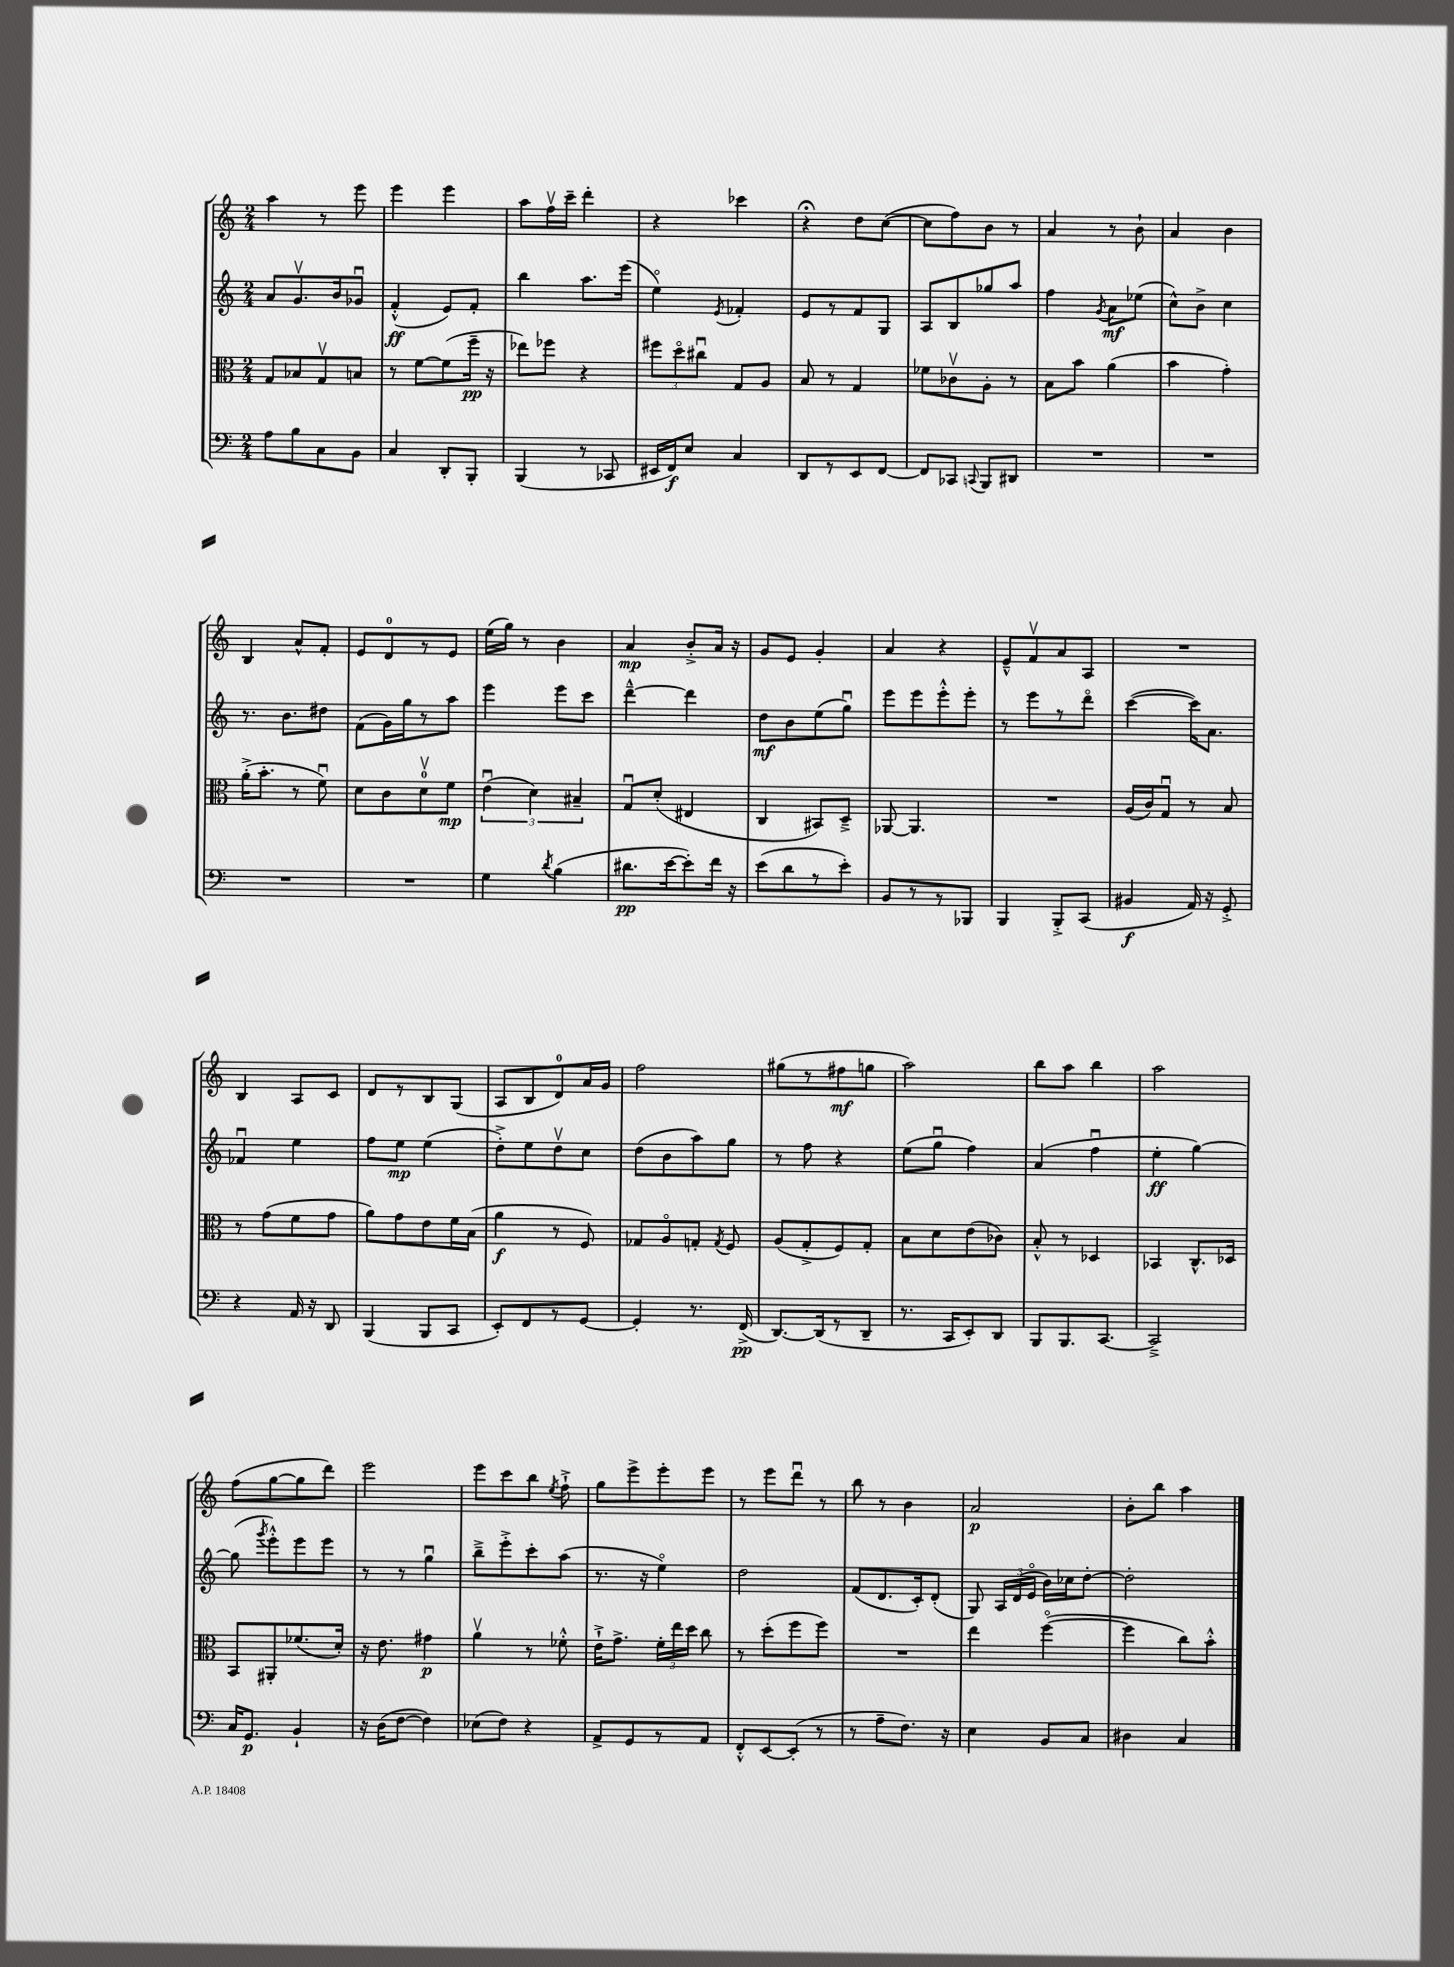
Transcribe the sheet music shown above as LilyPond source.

<<
\new StaffGroup <<
\new Staff = "s0" {
    \clef treble \key c \major \numericTimeSignature \time 2/4
    \autoBeamOff a''4 r8 e'''8 |
    e'''4 e'''4 |
    a''8[ f''16\upbow c'''16]-- d'''4-. |
    r4 ces'''4 |
    r4\fermata d''8[ c''8]~( |
    c''8[ f''8) b'8] r8 |
    a'4 r8 b'8-! |
    a'4 b'4 |
    b4 a'8[-^ f'8]-. |
    e'8[ d'8-0 r8 e'8] |
    e''16[( g''16]) r8 b'4 |
    a'4\mp b'8[-.-> a'16] r16 |
    g'8[ e'8] g'4-. |
    a'4 r4 |
    e'8[---^ f'8\upbow a'8 a8] |
    R2 |
    b4 a8[ c'8] |
    d'8[ r8 b8 g8]( |
    a8[ b8 d'8-0) a'16 g'16] |
    f''2 |
    gis''8[( r8 fis''8\mf g''8] |
    a''2) |
    b''8[ a''8] b''4 |
    a''2 |
    f''8[( g''8~ g''8 d'''8]) |
    e'''2 |
    e'''8[ c'''8 b''8] \acciaccatura { e''8 } f''8-!-> |
    g''8[ e'''8-> e'''8-. e'''8] |
    r8 e'''8[ d'''8]\downbow r8 |
    b''8 r8 b'4 |
    a'2\p |
    b'8[-. b''8] a''4 \bar "|." |
}
\new Staff = "s1" {
    \clef treble \key c \major \numericTimeSignature \time 2/4
    \autoBeamOff a'8[ g'8.\upbow b'16 ges'8]\downbow |
    f'4-.-^\ff( e'8[) f'8]-. |
    b''4 a''8.[ e'''16]( |
    e''4\flageolet) \acciaccatura { e'8 } fes'4-. |
    e'8[ r8 f'8 g8] |
    a8[ b8 ges''8 a''8] |
    f''4 \acciaccatura { g'8 } a'8[\mf ees''8]( |
    c''8[-^) b'8]-> c''4 |
    r8. b'8.[ dis''8] |
    f'8[( g'16) g''16 r8 a''8] |
    e'''4 e'''8[ c'''8] |
    d'''4~---^ d'''4 |
    d''8[\mf b'8 e''8( g''8]\downbow) |
    e'''8[ e'''8 e'''8-.-^ e'''8]-. |
    r8 e'''8[ r8 d'''8]\flageolet |
    c'''4~( c'''16[) a'8.] |
    fes'4\downbow e''4 |
    f''8[ e''8]\mp e''4( |
    d''8[-.->) e''8 d''8\upbow c''8] |
    d''8[( b'8 a''8) g''8] |
    r8 f''8 r4 |
    e''8[( g''8]\downbow f''4) |
    a'4( f''4\downbow |
    e''4-.\ff g''4~) |
    g''8( \acciaccatura { g'''8 } e'''8[-.-^) e'''8 e'''8] |
    r8 r8 g''4\downbow |
    b''8[---> e'''8-.-> c'''8-. a''8]( |
    r8. r16 e''4\flageolet) |
    d''2 |
    f'8[( d'8. c'16-.) d'8]-.( |
    g8) \tuplet 3/2 { a16[ d'16( e'16]\flageolet } b'16[) ces''16 d''8]~-. |
    d''2-. \bar "|." |
}
\new Staff = "s2" {
    \clef alto \key c \major \numericTimeSignature \time 2/4
    \autoBeamOff g8[ bes8 g8\upbow b8] |
    r8 f'8[~ f'8( f''16]--\pp r16 |
    ees''8[) fes''8] r4 |
    \tuplet 3/2 { fis''8[ d''8\flageolet cis''8]\downbow } g8[ a8] |
    b8 r8 g4 |
    fes'8[ ces'8\upbow a8]-. r8 |
    b8[ b'8] a'4( |
    b'4 g'4-.) |
    a'16[-.->( b'8.]-. r8 f'8\downbow) |
    d'8[ c'8 d'8-0\upbow f'8]\mp |
    \tuplet 3/2 { e'4\downbow( d'4) bis4-- } |
    g8[\downbow d'8]-.( eis4 |
    c4 bis,8[) d8]---> |
    aes,8~ aes,4. |
    R2 |
    a16[( c'16) g8]\downbow r8 b8 |
    r8 g'8[( f'8 g'8] |
    a'8[) g'8 e'8 f'16 b16]( |
    a'4\f r8 f8) |
    ges8[ a8\flageolet g8]-. \acciaccatura { g8 } f8 |
    a8[( g8-.-> f8) g8]-. |
    b8[ d'8 e'8( ces'8]) |
    b8-.-^ r8 des4 |
    bes,4 c8.[-^ des16] |
    b,8[ ais,8-. fes'8.( d'16]-.) |
    r16 e'8. gis'4\p |
    a'4\upbow r8 fes'8-.-^ |
    e'16[-!-> g'8.]-> \tuplet 3/2 { f'16[-. e''16 d''16] } c''8 |
    r8 d''8[-.( f''8 f''8]) |
    R2 |
    e''4 f''4~\flageolet( |
    f''4 c''8[) b'8]-.-^ \bar "|." |
}
\new Staff = "s3" {
    \clef bass \key c \major \numericTimeSignature \time 2/4
    \autoBeamOff a8[ b8 c8 b,8] |
    c4 d,8[-. b,,8]-. |
    b,,4( r8 ces,8 |
    eis,16[ f,16\f) e8] c4 |
    d,8[ r8 e,8 f,8]~ |
    f,8[ ces,8] \appoggiatura { c,8 } b,,8[ dis,8] |
    R2 |
    R2 |
    R2 |
    R2 |
    g4 \acciaccatura { d'8 } b4( |
    dis'8.[\pp e'16~ e'8-.) f'16] r16 |
    e'8[( d'8 r8 e'8]-.) |
    b,8[ r8 r8 bes,,8] |
    b,,4 b,,8[-.-> c,8]( |
    bis,4\f a,16) r16 g,8-.-> |
    r4 a,16 r16 d,8 |
    b,,4( b,,8[ c,8] |
    e,8[-.) f,8 r8 g,8]~ |
    g,4-. r8. f,16->\pp( |
    d,8.[~) d,16( r8 d,8]-- |
    r8. c,16[ e,8-.) d,8] |
    b,,8[ b,,8. c,8.]~ |
    c,2---> |
    c16[ g,8.]\p b,4-! |
    r16 d16[( f8]~ f4) |
    ees8[( f8]) r4 |
    a,8[-> g,8 r8 a,8] |
    f,8[-.-^ e,8~ e,8]-.( r8 |
    r8 a8[-- f8.]) r16 |
    e4 b,8[ c8] |
    dis4 c4 \bar "|." |
}
>>
>>
\layout { \context { \Score \remove "Bar_number_engraver" } }
